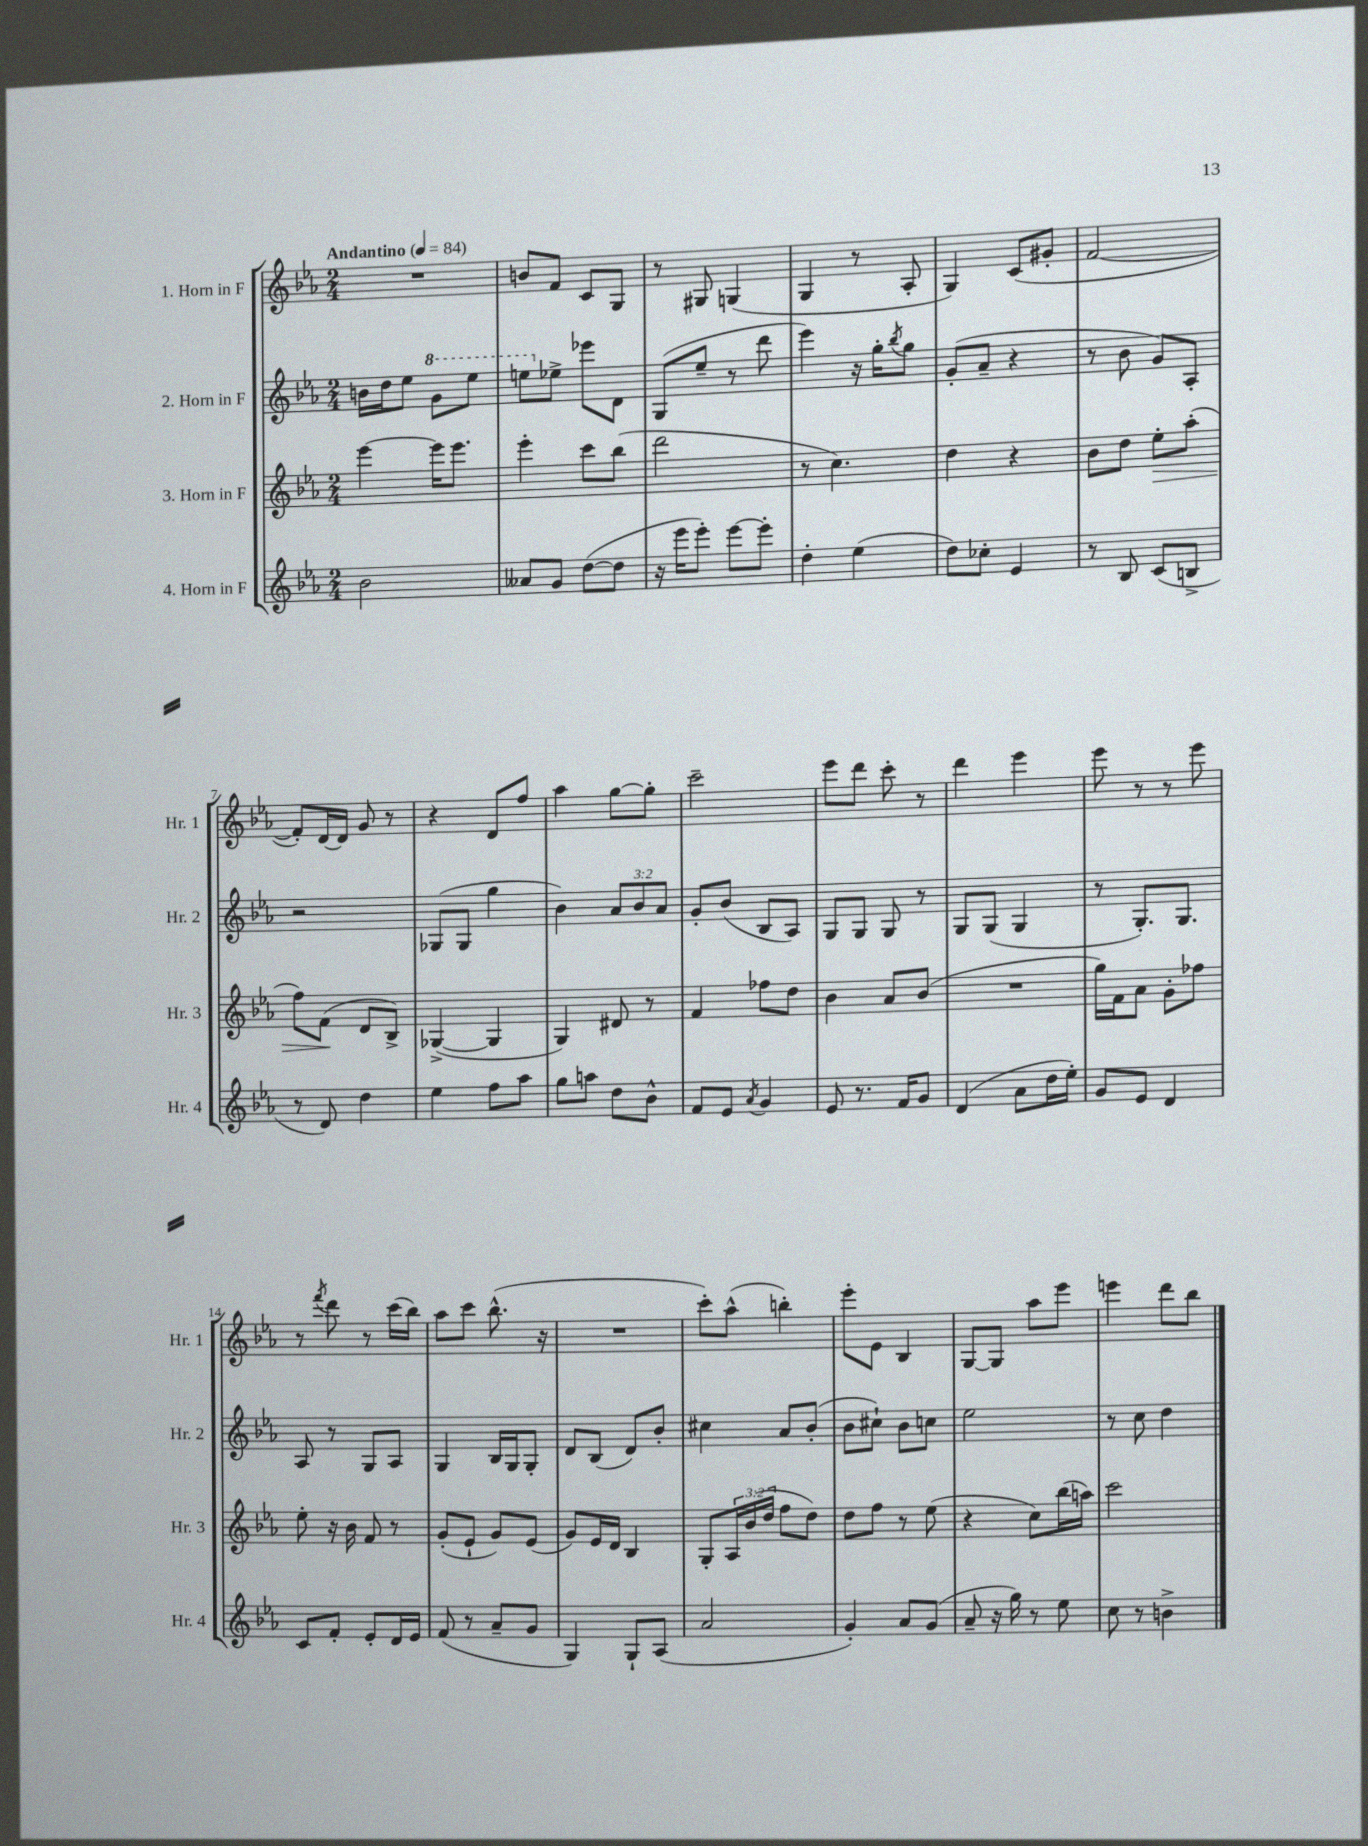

**kern	**kern	**dynam	**kern	**kern
*part4	*part3	*part3	*part2	*part1
*staff4	*staff3	*staff3	*staff2	*staff1
*I"4. Horn in F	*I"3. Horn in F	*	*I"2. Horn in F	*I"1. Horn in F
*I'Hr. 4	*I'Hr. 3	*	*I'Hr. 2	*I'Hr. 1
*clefG2	*clefG2	*	*clefG2	*clefG2
*k[b-e-a-]	*k[b-e-a-]	*	*k[b-e-a-]	*k[b-e-a-]
*M2/4	*M2/4	*	*M2/4	*M2/4
*MM84	*MM84	*	*MM84	*MM84
=1	=1	=1	=1	=1
!	!	!	!	!LO:TX:a:B:t=Andantino
2b-\	[4eee-\	.	16bn\LL	2r
.	.	.	16dd\J	.
.	.	.	8ee-\J	.
*	*	*	*8va	*
.	16eee-\KL]	.	8gg\L	.
.	8.eee-\J	.	.	.
.	.	.	8eee-\J	.
=2	=2	=2	=2	=2
8a--X/L	4eee-'\	.	8eeen\L	8bn/L
*	*	*	*X8va	*
8g/J	.	.	8ee-X^\J	8f/J
([8dd\L	8ccc\L	.	8eee-X\L	8c/L
8dd\J]	(8bb-\J	.	8d\J	8G/J
=3	=3	=3	=3	=3
16r	2ddd\	.	(8G/L	8r
16eee-\KL	.	.	.	.
8eee-'\J)	.	.	8ee-~/J	8G#X/
[8eee-\L	.	.	8r	(4Gn/
8eee-'\J]	.	.	8ddd\	.
=4	=4	=4	=4	=4
4dd'\	8r	.	4eee-\)	4G/
.	4.cc\)	.	.	.
(4ee-\	.	.	16r	8r
.	.	.	16gg'\KL	.
.	.	.	8qbb-/	.
.	.	.	8gg\J	8A-'/
=5	=5	=5	=5	=5
8dd\L)	4dd\	.	(8g'/L	4G/)
8cc-X'\J	.	.	8a-~/J	.
4e-/	4r	.	4r	(8c/L
.	.	.	.	8g#X'/J
=6	=6	=6	=6	=6
8r	8b-\L	.	8r	[2f/
8B-/	8dd\J	.	8b-\	.
!	!	!LO:HP:b	!	!
(8c/L	8ee-'\L	>	8g/L)	.
8Bn^/J	(8aa-'\J	.	8A-'/J	.
!!LO:LB:g=z
=7	=7	=7	=7	=7
8r	8ff\L)	.	2r	8f'/L])
8d/)	(8f\J	.	.	[16d/L
.	.	.	.	16d/JJ]
4dd\	8d/L	]	.	8g/
.	8B-^/J)	.	.	8r
=8	=8	=8	=8	=8
4ee-\	([4G-X^/	.	(8G-X/L	4r
.	.	.	8G-/J	.
8ff\L	4G-/]	.	4gg\	8d/L
8aa-\J	.	.	.	8ff/J
=9	=9	=9	=9	=9
8gg\L	4G/)	.	4b-\)	4aa-\
8aan\J	.	.	.	.
8dd\L	8d#X/	.	12a-/L	[8gg\L
.	.	.	12b-/	.
8b-^^\J	8r	.	.	8gg'\J]
.	.	.	12a-/J	.
=10	=10	=10	=10	=10
8f/L	4f/	.	8g'/L	2ccc~\
8e-/J	.	.	(8b-/J	.
8qa-/	.	.	.	.
4g/	8ff-X\L	.	8B-/L	.
.	8dd\J	.	8A-/J)	.
=11	=11	=11	=11	=11
8e-/	4b-\	.	8G/L	8eee-\L
8.r	.	.	8G/J	8ddd\J
.	8a-/L	.	8G/	8ccc'\
16f/KL	.	.	.	.
8g/J	(8b-/J	.	8r	8r
=12	=12	=12	=12	=12
(4d/	2r	.	8G/L	4ddd\
.	.	.	(8G/J	.
8a-\L	.	.	4G/	4eee-\
16dd\L	.	.	.	.
16ee-'\JJ)	.	.	.	.
=13	=13	=13	=13	=13
8g/L	16gg\LL)	.	8r	8eee-\
.	16f\J	.	.	.
8e-/J	8a-\J	.	8.G'/L)	8r
4d/	8g'\L	.	.	8r
.	.	.	8.G/J	.
.	8ff-X\J	.	.	8eee-\
!!LO:LB:g=z
=14	=14	=14	=14	=14
8c/L	8ee-'\	.	8A-/	8r
.	.	.	.	8qfff/
8f'/J	16r	.	8r	8ddd\
.	16b-\	.	.	.
8e-'/L	8f/	.	8G/L	8r
16d/L	8r	.	8A-/J	(16ccc\LL
16e-/JJ	.	.	.	16bb-\JJ)
=15	=15	=15	=15	=15
(8f/	(8g'/L	.	4G/	8aa-\L
8r	8e-`/J	.	.	8ccc\J
8a-~/L	8g/L)	.	16B-/LL	(8.bb-^^\
.	.	.	16G/J	.
8g/J	(8e-/J	.	8G'/J	.
.	.	.	.	16r
=16	=16	=16	=16	=16
4G/)	8g/L)	.	8d/L	2r
.	16e-/L	.	(8B-/J	.
.	16d/JJ	.	.	.
8G`/L	4B-/	.	8d/L)	.
(8A-/J	.	.	8b-'/J	.
=17	=17	=17	=17	=17
2a-/	8G'/L	.	4cc#X\	8ccc'\L)
.	24A-/L	.	.	(8aa-^^\J
.	(24b-/	.	.	.
.	24dd/JJ	.	.	.
.	8ff\L	.	8a-/L	4bbn'\)
.	8dd\J)	.	(8b-'/J	.
=18	=18	=18	=18	=18
4g'/)	8dd\L	.	8b-\L	8eee-'\L
.	8ff\J	.	8cc#X`\J)	8e-\J
8a-/L	8r	.	8b-\L	4B-/
(8g/J	(8ee-\	.	8ccn\J	.
=19	=19	=19	=19	=19
8a-~/	4r	.	2ee-\	[8G/L
16r	.	.	.	8G/J]
16gg\)	.	.	.	.
8r	8cc\L)	.	.	8aa-\L
8ee-\	(16bb-\L	.	.	8eee-\J
.	16aan\JJ)	.	.	.
=20	=20	=20	=20	=20
8cc\	2ccc\	.	8r	4eeen\
8r	.	.	8cc\	.
4bn^\	.	.	4dd\	8ddd\L
.	.	.	.	8bb-\J
==	==	==	==	==
*-	*-	*-	*-	*-
